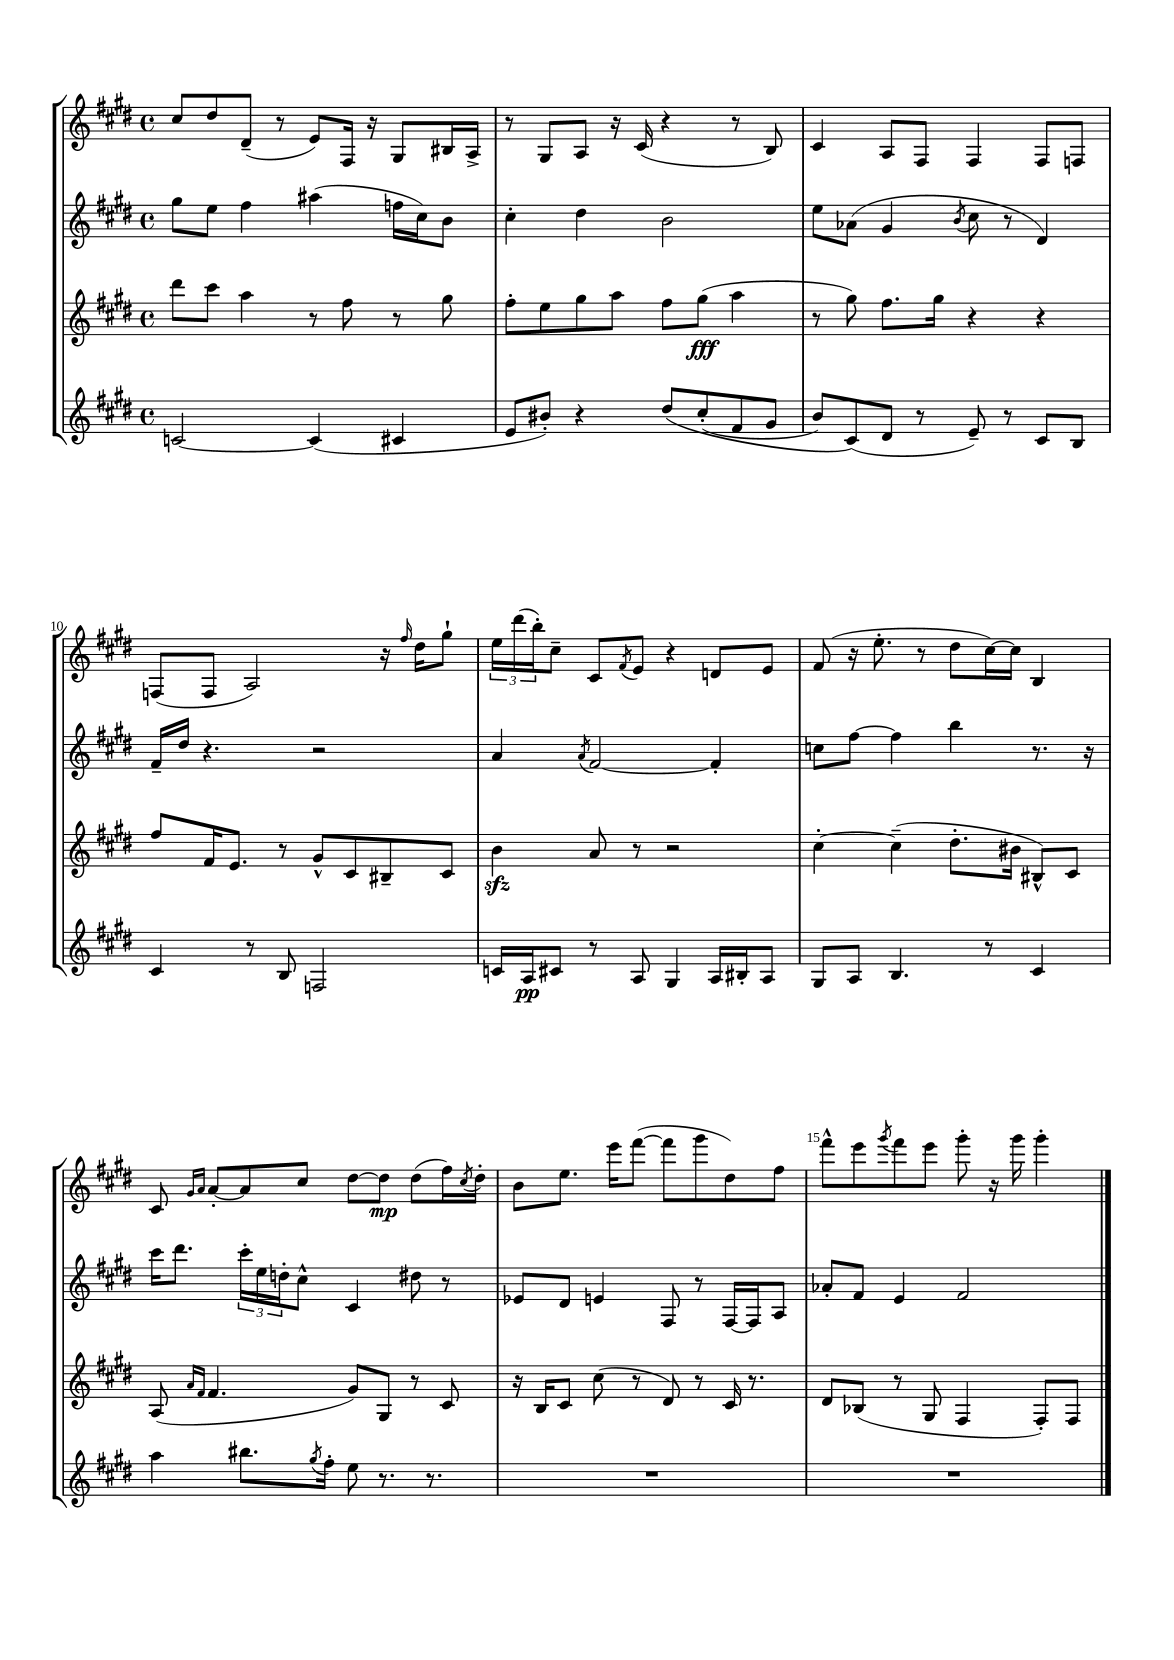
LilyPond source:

<<
\new StaffGroup <<
\new Staff = "s0" {
    \clef treble \key e \major \defaultTimeSignature \time 4/4
    cis''8 dis''8 dis'8--( r8 e'8) fis16 r16 gis8 bis16 a16-> |
    r8 gis8 a8 r16 cis'16( r4 r8 b8) |
    cis'4 a8 fis8 fis4 fis8 f8 |
    f8( f8 a2) r16 \grace { fis''16 } dis''16 gis''8-! |
    \tuplet 3/2 { e''16 dis'''16( b''16-.) } cis''8-- cis'8 \acciaccatura { fis'8 } e'8 r4 d'8 e'8 |
    fis'8( r16 e''8.-. r8 dis''8 cis''16~) cis''16 b4 |
    cis'8 \grace { gis'16 a'16 } a'8~-. a'8 cis''8 dis''8~ dis''8\mp dis''8( fis''16) \acciaccatura { cis''8 } dis''16-. |
    b'8 e''8. e'''16 fis'''8~( fis'''8 gis'''8 dis''8) fis''8 |
    fis'''8-^ e'''8 \acciaccatura { gis'''8 } fis'''8 e'''8 gis'''8-. r16 gis'''16 gis'''4-. \bar "|." |
}
\new Staff = "s1" {
    \clef treble \key e \major \defaultTimeSignature \time 4/4
    gis''8 e''8 fis''4 ais''4( f''16 cis''16) b'8 |
    cis''4-. dis''4 b'2 |
    e''8 aes'8( gis'4 \acciaccatura { b'8 } cis''8 r8 dis'4) |
    fis'16-- dis''16 r4. r2 |
    a'4 \acciaccatura { a'8 } fis'2~ fis'4-. |
    c''8 fis''8~ fis''4 b''4 r8. r16 |
    cis'''16 dis'''8. \tuplet 3/2 { cis'''16-. e''16 d''16-. } cis''8-^ cis'4 dis''8 r8 |
    ees'8 dis'8 e'4 fis8 r8 fis16~ fis16 a8 |
    aes'8-. fis'8 e'4 fis'2 \bar "|." |
}
\new Staff = "s2" {
    \clef treble \key e \major \defaultTimeSignature \time 4/4
    dis'''8 cis'''8 a''4 r8 fis''8 r8 gis''8 |
    fis''8-. e''8 gis''8 a''8 fis''8 gis''8\fff( a''4 |
    r8 gis''8) fis''8. gis''16 r4 r4 |
    fis''8 fis'16 e'8. r8 gis'8-^ cis'8 bis8-- cis'8 |
    b'4\sfz a'8 r8 r2 |
    cis''4~-. cis''4--( dis''8.-. bis'16 bis8-^) cis'8 |
    a8( \grace { a'16 fis'16 } fis'4. gis'8) gis8 r8 cis'8 |
    r16 b16 cis'8 cis''8( r8 dis'8) r8 cis'16 r8. |
    dis'8 bes8( r8 gis8 fis4 fis8-.) fis8 \bar "|." |
}
\new Staff = "s3" {
    \clef treble \key e \major \defaultTimeSignature \time 4/4
    c'2~ c'4( cis'4 |
    e'8 bis'8-.) r4 dis''8\( cis''8-.( fis'8 gis'8 |
    b'8) cis'8(\) dis'8 r8 e'8--) r8 cis'8 b8 |
    cis'4 r8 b8 f2 |
    c'16 a16\pp cis'8 r8 a8 gis4 a16 bis16-. a8 |
    gis8 a8 b4. r8 cis'4 |
    a''4 bis''8. \acciaccatura { gis''8 } fis''16-. e''8 r8. r8. |
    R1 |
    R1 \bar "|." |
}
>>
>>
\layout { \context { \Score currentBarNumber = #7 \override BarNumber.break-visibility = ##(#f #t #t) barNumberVisibility = #(every-nth-bar-number-visible 5) } }
